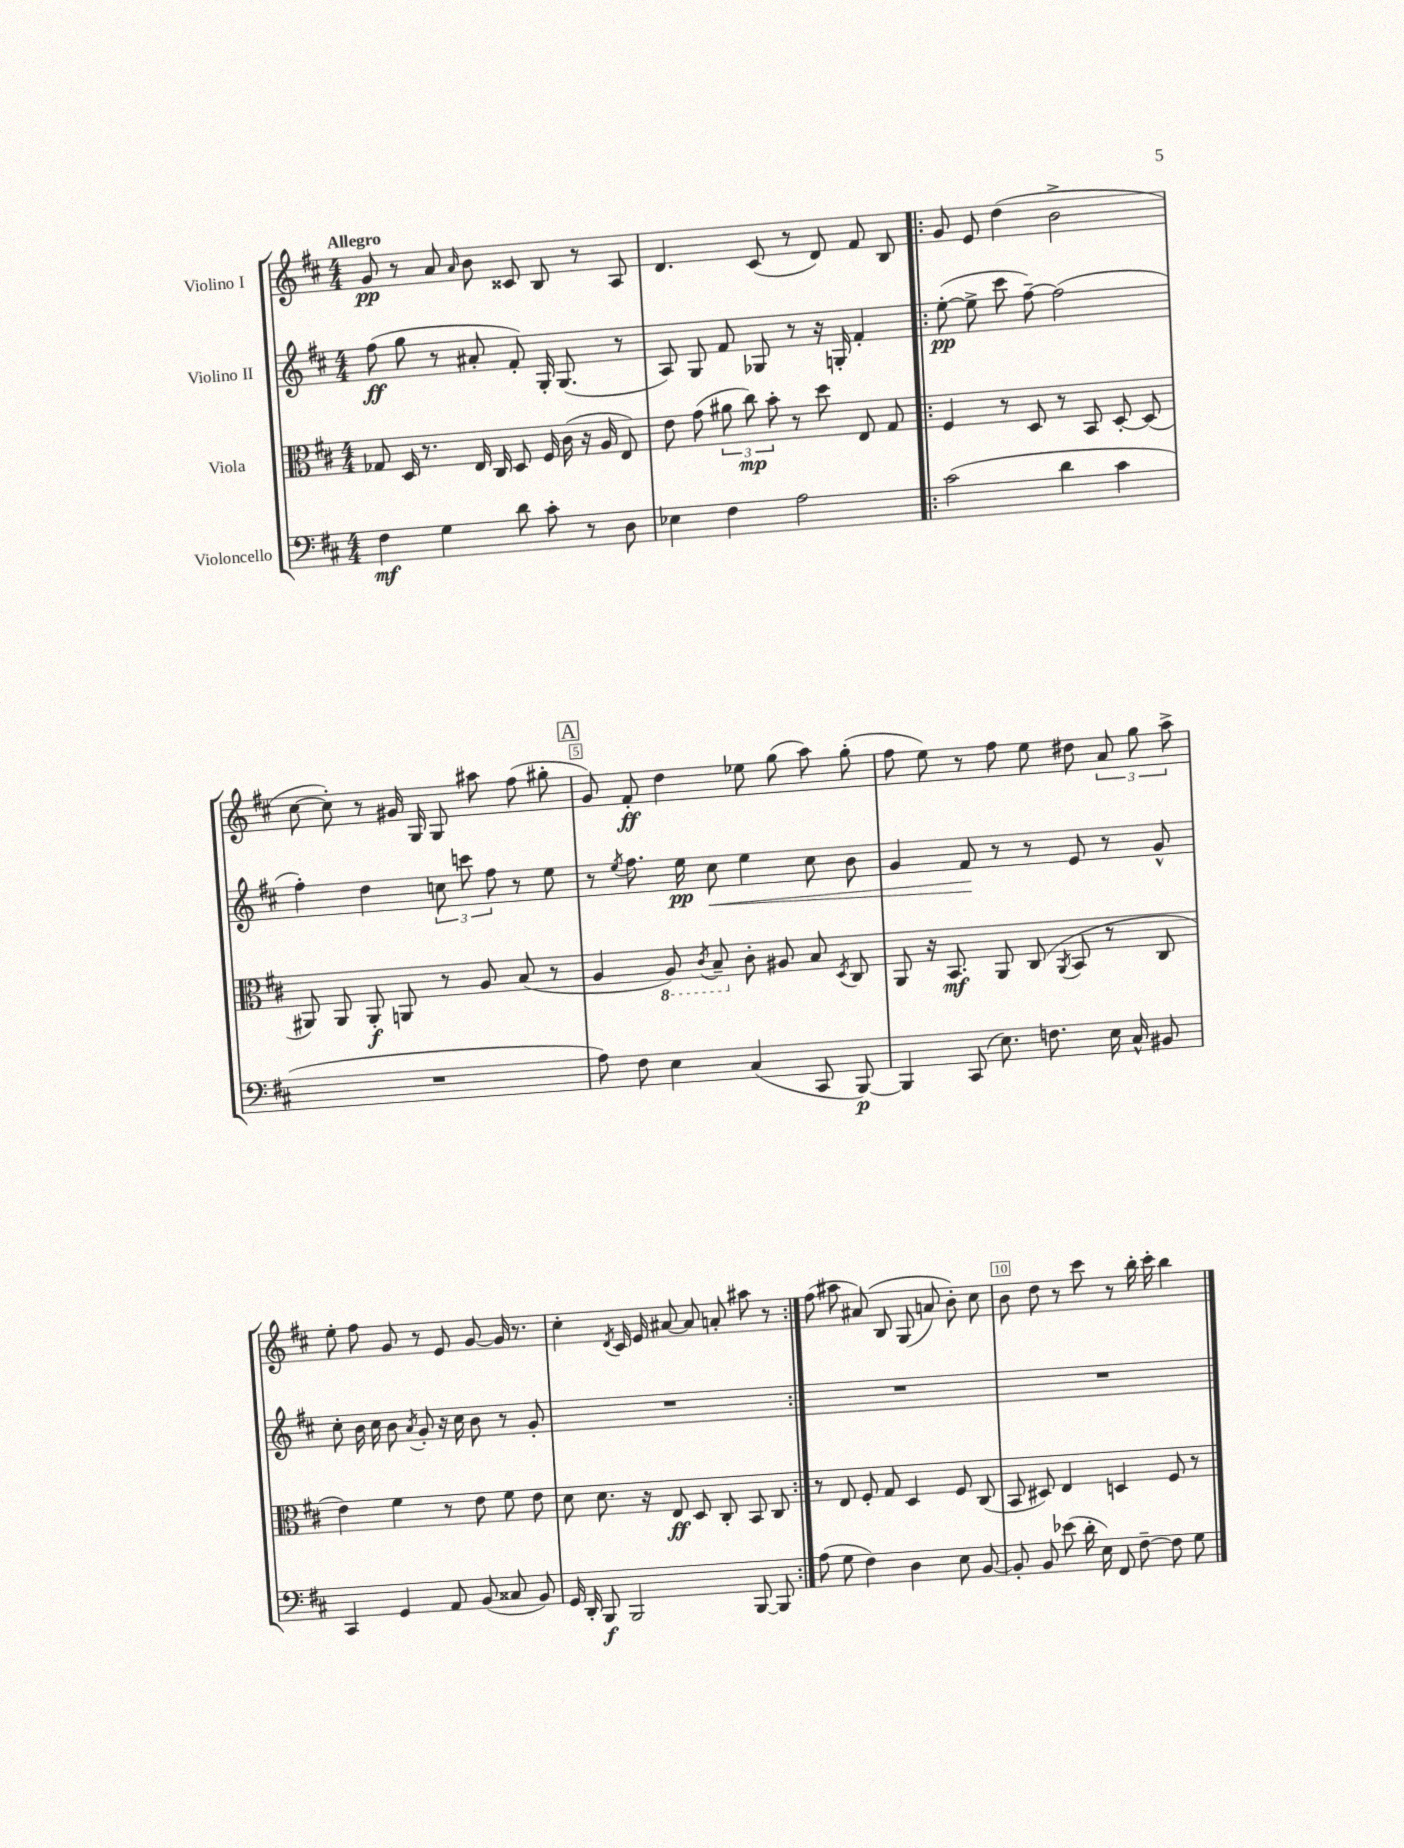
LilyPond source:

<<
\new StaffGroup <<
\new Staff = "s0" \with { instrumentName = "Violino I" } {
    \clef treble \key d \major \numericTimeSignature \time 4/4 \tempo "Allegro"
    \autoBeamOff g'8\pp r8 a'8 \grace { a'16 } b'8 cisis'8 b8 r8 a8 |
    d'4. cis'8( r8 d'8) fis'8 b8 |
    \repeat volta 2 { g'8 e'8 d''4( b'2-> |
    cis''8~ cis''8-.) r8 gis'16 g16 g8 ais''8 fis''8( gis''8-. |
    \mark \markup { \box "A" } g'8) fis'8-.\ff d''4 ees''8 g''8( a''8) g''8-.( |
    fis''8 e''8) r8 fis''8 e''8 dis''8 \tuplet 3/2 { a'8 g''8 a''8-> } |
    e''8-. fis''8 g'8 r8 e'8 g'8~ g'16 r8. |
    cis''4-. \acciaccatura { d'8 } cis'16 e'16 ais'8~ ais'8 a'8-. ais''8 r8 | }
    fis''8( ais''8 ais'8)\( b8 g8( a'8) b'8-.\) cis''8 |
    b'8 d''8 r8 cis'''8 r8 b''16-. cis'''16-. b''4 \bar "|." |
}
\new Staff = "s1" \with { instrumentName = "Violino II" } {
    \clef treble \key d \major \numericTimeSignature \time 4/4
    \autoBeamOff fis''8\ff( g''8 r8 ais'8-. fis'8-.) g16-. g8.( r8 |
    a8) g8 fis'8 ges8 r8 r16 g16-. fis'4-. |
    \repeat volta 2 { e''8~-.\pp( e''8-> cis'''8 fis''8~--) fis''2( |
    fis''4-.) d''4 \tuplet 3/2 { c''8 c'''8 fis''8 } r8 e''8 |
    \mark \markup { \box "A" } r8 \acciaccatura { e''8 } fis''8. e''16\pp cis''8\< e''4 cis''8 b'8 |
    g'4 fis'8\! r8 r8 e'8 r8 g'8-^ |
    cis''8-. b'16 cis''16 b'8 \acciaccatura { a'8 } g'8-. r16 cis''16 b'8 r8 g'8-. |
    R1 | }
    R1 |
    R1 \bar "|." |
}
\new Staff = "s2" \with { instrumentName = "Viola" } {
    \clef alto \key d \major \numericTimeSignature \time 4/4
    \autoBeamOff ges8 d16 r8. e16 cis16 d8 fis16 cis'16( r16 a16 e8) |
    e'8 g'8( \tuplet 3/2 { ais'8 cis''8\mp) b'8-. } r8 d''8 e8 g8 |
    \repeat volta 2 { fis4 r8 d8 r8 b,8 d8~-. d8( |
    ais,8) ais,8 ais,8-.\f a,8 r8 a8 b8( r8 |
    \mark \markup { \box "A" } a4 \ottava #-1 a,8) \acciaccatura { cis8 } b,8-- \ottava #0 cis'8-. ais8 b8 \acciaccatura { d8 } cis8 |
    a,8 r16 b,8.\mf a,8 cis8( \acciaccatura { a,8 } b,8 r8 cis8 |
    e'4) fis'4 r8 e'8 fis'8 e'8 |
    d'8 d'8. r16 e8\ff d8 cis8-. b,8 cis8 | }
    r8 e8 fis8-. g8 d4 fis8 cis8( |
    b,8 dis8) e4 d4 fis8 r8 \bar "|." |
}
\new Staff = "s3" \with { instrumentName = "Violoncello" } {
    \clef bass \key d \major \numericTimeSignature \time 4/4
    \autoBeamOff fis4\mf g4 d'8 cis'8-. r8 d8 |
    ees4 fis4 a2 |
    \repeat volta 2 { cis'2( d'4 cis'4 |
    R1 |
    \mark \markup { \box "A" } a8) fis8 e4 cis4( cis,8 b,,8~\p) |
    b,,4 cis,8( e8.) f8. e16 cis16-^ bis,8 |
    cis,4 g,4 a,8 b,8( cisis8 b,8) |
    g,16 d,16-. b,,8\f b,,2 b,,8~ b,,8 | }
    a8( g8 fis4) d4 e8 b,8~ |
    b,8-. b,8 ees'8( d'16-. e16) fis,8 fis8~-- fis8 g8 \bar "|." |
}
>>
>>
\layout { \context { \Score \override BarNumber.break-visibility = ##(#f #t #t) barNumberVisibility = #(every-nth-bar-number-visible 5) \override BarNumber.stencil = #(make-stencil-boxer 0.1 0.3 ly:text-interface::print) } }
